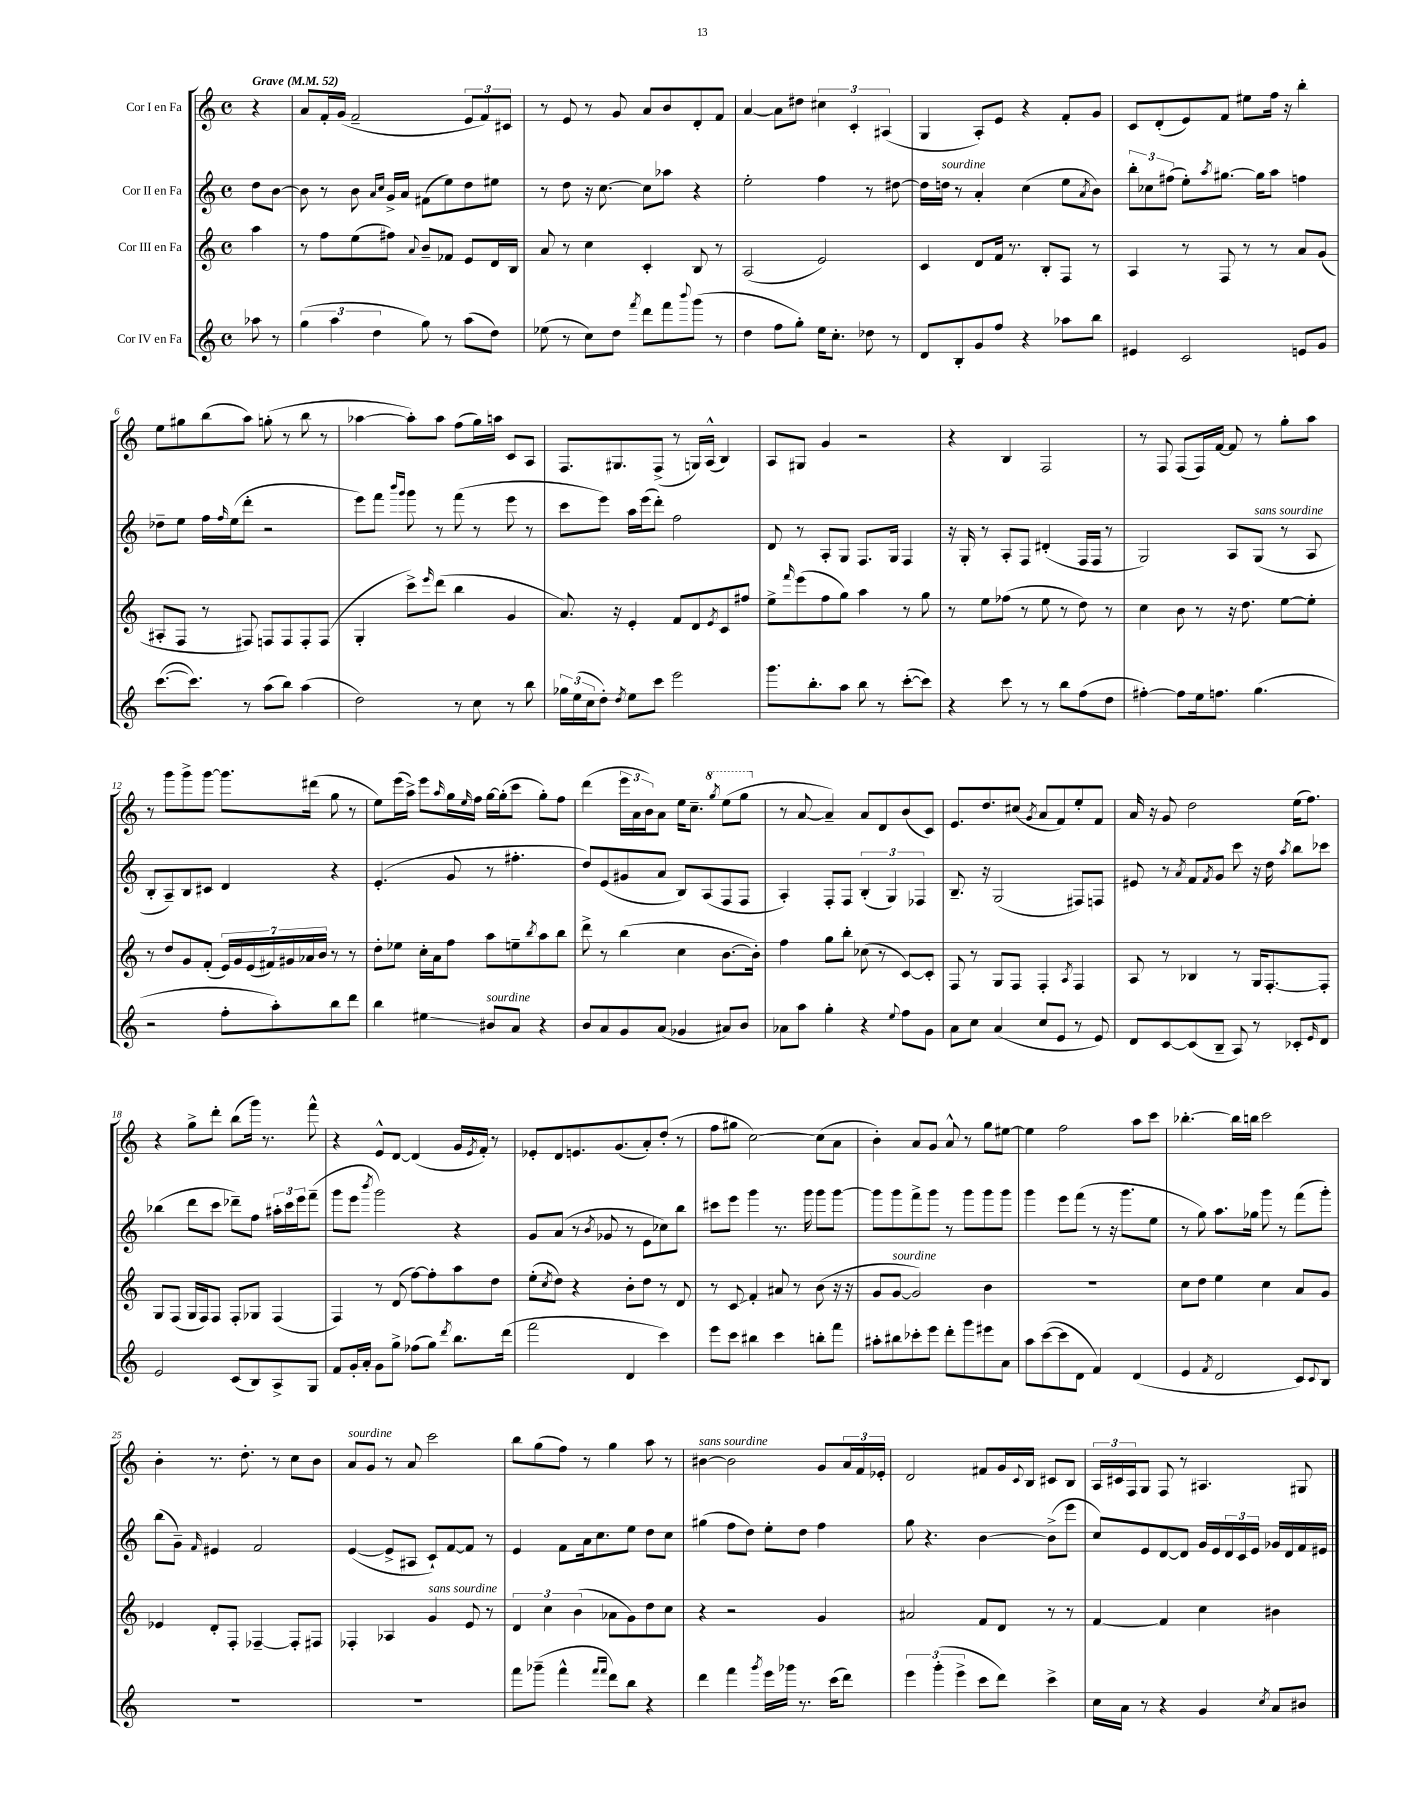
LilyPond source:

<<
\new StaffGroup <<
\new Staff = "s0" \with { instrumentName = "Cor I en Fa" } {
    \clef treble \key c \major \defaultTimeSignature \time 4/4 \partial 4 \tempo "Grave" 4 = 52
    r4 |
    a'8 f'16-. g'16( f'2-- \tuplet 3/2 { e'8 f'8) cis'8 } |
    r8 e'8 r8 g'8 a'8 b'8 d'8-. f'8 |
    a'4~ a'8 dis''8 \tuplet 3/2 { cis''4 c'4-. ais4( } |
    g4 a8-.) e'8 r4 f'8-. g'8 |
    c'8 d'8-.( e'8) f'8 eis''8 f''16 r16 b''4-. |
    e''8 gis''8 b''8( a''8) g''8-.( r8 b''8 r8 |
    aes''4~ aes''8-.) aes''8 f''8( g''16) a''16 c'8 a8 |
    f8. gis8. f8->( r8 g16) a16-^( b4) |
    a8 gis8 g'4 r2 |
    r4 b4 f2 |
    r8 f8 f8( f16) f'16~ f'8 r8 g''8-. a''8 |
    r8 g'''8 g'''8-> g'''8~ g'''8. dis'''16( g''8 r8 |
    e''8) e'''16( a''16->) e'''8 \grace { a''16 } g''16 \grace { e''16 } f''16 g''16~ g''16-.( c'''8 g''8-.) f''8 |
    d'''4( \tuplet 3/2 { e'''16 a'16 b'16) } a'8 e''16 c''8.-- \ottava #1 \acciaccatura { g'''8 } e'''8( g'''8 \ottava #0 |
    r8 a'8~ a'4--) a'8 d'8 b'8( c'8) |
    e'8. d''8. cis''8( \acciaccatura { g'8 } a'8 f'8) e''8-. f'8 |
    a'16 r16 g'8 d''2 e''16( f''8.) |
    r4 g''8-> d'''8-. b''8( g'''16) r8. f'''8-^ |
    r4 e'8-^ d'8~ d'4( g'16 \acciaccatura { e'8 } f'16-.) r8 |
    ees'8-. d'8 e'8. g'8.( a'8-.) d''8-.( r8 |
    f''8 gis''8 c''2~) c''8( a'8 |
    b'4-.) a'8 g'8 a'8-^ r8 g''8 eis''8~ |
    eis''4 f''2 a''8 c'''8 |
    bes''4.~-. bes''16 b''16 c'''2 |
    b'4-. r8. d''8.-. r8 c''8 b'8 |
    a'8^\markup { \italic "sourdine" } g'8 r8 a'8 c'''2 |
    b''8 g''8( f''8) r8 g''4 a''8 r8 |
    bis'4~^\markup { \italic "sans sourdine" } bis'2 g'8 \tuplet 3/2 { a'16 f'16 ees'16-. } |
    d'2 fis'8 g'16 \appoggiatura { c'8 } b16 cis'8 b8 |
    \tuplet 3/2 { a16 cis'16 f16 } g8 f8 r8 ais4. gis8 \bar "|." |
}
\new Staff = "s1" \with { instrumentName = "Cor II en Fa" } {
    \clef treble \key c \major \defaultTimeSignature \time 4/4 \partial 4
    d''8 b'8~ |
    b'8 r8 b'8 \grace { a'16 c''16 } g'16-> a'16 fis'8( e''8) d''8 eis''8 |
    r8 d''8 r16 c''8.~ c''8 aes''8 r4 |
    e''2-. f''4 r8 dis''8~ |
    dis''16 d''16^\markup { \italic "sourdine" } r8 a'4-. c''4( e''8 \acciaccatura { a'8 } b'8) |
    \tuplet 3/2 { b''8-. ces''8 fis''8( } e''8-.) \acciaccatura { a''8 } gis''8.~ gis''16 a''8 f''4 |
    des''8-- e''8 f''16 \grace { f''16 } e''16( d'''8-. r2 |
    e'''8) f'''8 \grace { b'''16 g'''16 } g'''8 r8 f'''8( r8 e'''8 r8 |
    c'''8 e'''8) a''16 e'''16( d'''8-.) f''2 |
    d'8 r8 a8-. g8 f8. g16 f4 |
    r16 g16-. r8 a8-. f8 dis'4-.( f16 f16 r8 |
    g2) a8 g8^\markup { \italic "sans sourdine" }( r8 a8 |
    b8-. a8--) b8 cis'8 d'4 r4 |
    e'4.-.( g'8 r8 fis''4.-. |
    d''8) e'8( gis'8 a'8 b8) a8( f8 f8 |
    a4-.) f8-. f8 \tuplet 3/2 { b4-.( g4) fes4 } |
    b8.-- r16 g2( fis8) f8 |
    eis'8 r8 \acciaccatura { a'8 } f'8 \acciaccatura { f'8 } g'8 c'''8 r16 d''16 \acciaccatura { a''8 } b''8 ces'''8 |
    bes''4( d'''8 c'''8 des'''8--) f''8 \tuplet 3/2 { ais''16-. c'''16 e'''16 } f'''8--( |
    g'''8 e'''8 \acciaccatura { b'''8 } g'''2) r4 |
    g'8 a'8( r8 \acciaccatura { b'8 } ges'8 r8 e'8 ces''8) b''8 |
    cis'''8 e'''8 g'''4 r8. g'''16 g'''8 g'''8~ |
    g'''8 g'''8 f'''8-> g'''8 r8 g'''8 g'''8 g'''8 |
    g'''4 e'''8 f'''8( r8 r16 g'''8. e''8 |
    r8 g''8) a''8. ges''16 g'''8 r8 f'''8( g'''8-.) |
    b''8( g'8--) \grace { f'16 } eis'4 f'2 |
    e'4~( e'8-> ais8 c'8-!) f'8~ f'8 r8 |
    e'4 f'8 a'16 c''8. e''8 d''8 c''8 |
    gis''4( f''8 d''8) e''8-. d''8 f''4 |
    g''8 r4. b'4~ b'8->( e'''8 |
    c''8) e'8 d'8~ d'8 g'16 e'16 \tuplet 3/2 { d'16 c'16 e'16 } ges'16 d'16 f'16 eis'16 \bar "|." |
}
\new Staff = "s2" \with { instrumentName = "Cor III en Fa" } {
    \clef treble \key c \major \defaultTimeSignature \time 4/4 \partial 4
    a''4 |
    r8 f''8 e''8( fis''8) \appoggiatura { a'8 } b'8-- fes'8 e'8 d'16 b16 |
    a'8 r8 c''4 c'4-. b8 r8 |
    a2( e'2) |
    c'4 d'8 f'16 r8. b8-. f8 r8 |
    a4 r8 f8 r8 r8 a'8 g'8( |
    ais8-. f8 r8 fis8) f8 f8 f8-. f8( |
    g4-. c'''8->) \grace { e'''16 } d'''8( b''4 g'4 |
    a'8.) r16 e'4-. f'8 d'8 \acciaccatura { e'8 } c'8 fis''8 |
    e''8-> \grace { f'''16 } e'''8( f''8 g''8) a''4 r8 g''8 |
    r8 e''8 fes''8( r8 e''8 r8 d''8) r8 |
    c''4 b'8 r8 r16 d''8. e''8~ e''8-. |
    r8 d''8 g'8 f'8-.( \tuplet 7/4 { e'16) g'16 e'16( fis'16) gis'16 aes'16 b'16 } r8 r8 |
    d''8-. ees''8 c''16-. a'16 f''8 a''8 e''8-- \acciaccatura { b''8 } a''8 b''8 |
    d'''8-> r8 b''4( c''4 b'8.~ b'16-.) |
    f''4 g''8 b''8-. ces''8( r8 c'8~) c'8-. |
    f8 r8 g8 f8 f4-. \acciaccatura { a8 } f4 |
    a8 r8 bes4 r8 g16 f8.~-. f8-. |
    g8 f8( g16 f16) f8 f8-. ges8 f4( |
    f4) r8 d'8( f''8~) f''8-. a''8 d''8 |
    e''8-.( \acciaccatura { c''8 } d''8) r4 b'8-. d''8 r8 d'8 |
    r8 c'8\glissando f'4-. ais'8 r8 b'8( r16 r16 |
    g'8 g'8~^\markup { \italic "sourdine" } g'2) b'4 |
    R1 |
    c''8 d''8 e''4 c''4 a'8 g'8 |
    ees'4 d'8-. f8-. fes4~-- fes8-. fis8 |
    fes4-. aes4 g'4^\markup { \italic "sans sourdine" } e'8 r8 |
    \tuplet 3/2 { d'4 c''4 b'4( } aes'8 g'8) d''8 c''8 |
    r4 r2 g'4 |
    ais'2 f'8 d'8 r8 r8 |
    f'4~ f'4 c''4 bis'4 \bar "|." |
}
\new Staff = "s3" \with { instrumentName = "Cor IV en Fa" } {
    \clef treble \key c \major \defaultTimeSignature \time 4/4 \partial 4
    aes''8 r8 |
    \tuplet 3/2 { g''4( a''4 d''4 } g''8) r8 a''8( d''8) |
    ees''8( r8 c''8) d''8 \acciaccatura { f'''8 } d'''8 f'''8 \appoggiatura { b'''8 } g'''8( r8 |
    d''4 f''8 g''8-.) e''16 c''8.-. des''8 r8 |
    d'8 b8-. g'8 f''8 r4 aes''8 b''8 |
    eis'4 c'2 e'8 g'8 |
    c'''8.~( c'''8.) r8 a''8( b''8) a''4( |
    d''2) r8 c''8 r8 b''8 |
    \tuplet 3/2 { ges''16 e''16( c''16 } d''8-.) \acciaccatura { d''8 } e''8 c'''8 e'''2 |
    g'''8. b''8.-. a''8 b''8 r8 c'''8~-.( c'''8) |
    r4 c'''8 r8 r8 b''8 f''8( d''8 |
    fis''4~-.) fis''8 e''16 f''8. g''4.( |
    r2 f''8-. a''8-.) b''8 d'''8 |
    b''4 eis''4\glissando bis'8^\markup { \italic "sourdine" } a'8 r4 |
    b'8 a'8 g'8 a'8( ges'4 ais'8) b'8 |
    aes'8 a''8 g''4-. r4 \appoggiatura { e''8 } f''8 g'8 |
    a'8 c''8 a'4( c''8 e'8 r8 e'8) |
    d'8 c'8~ c'8( b8-- a8) r8 ces'8-. \grace { e'16 } d'8 |
    e'2 c'8( b8) a8-> g8 |
    f'8 g'16-. a'16-. g'8 g''8-> fes''8( g''8) \acciaccatura { d'''8 } b''8. d'''16( |
    f'''2 d'4 c'''4) |
    e'''8 c'''8 bis''4 c'''4 b''8-. f'''8 |
    ais''8-. bis''8 ces'''8-. e'''8 d'''8-. g'''8 eis'''8 a'8 |
    a''8 c'''8~( c'''8 d'8 f'4) d'4( |
    e'4 \acciaccatura { f'8 } d'2 c'8) \appoggiatura { c'8 } b8 |
    R1 |
    R1 |
    f'''8 ges'''8--( f'''4-^ \grace { f'''16 f'''16 } d'''8) b''8 r4 |
    d'''4 f'''4 \acciaccatura { g'''8 } e'''16 ges'''16 r8. c'''16( d'''8) |
    \tuplet 3/2 { e'''4 g'''4-.( e'''4-> } c'''8 d'''8) c'''4-> |
    c''16 a'16 r8 r4 g'4 \acciaccatura { c''8 } a'8 bis'8 \bar "|." |
}
>>
>>
